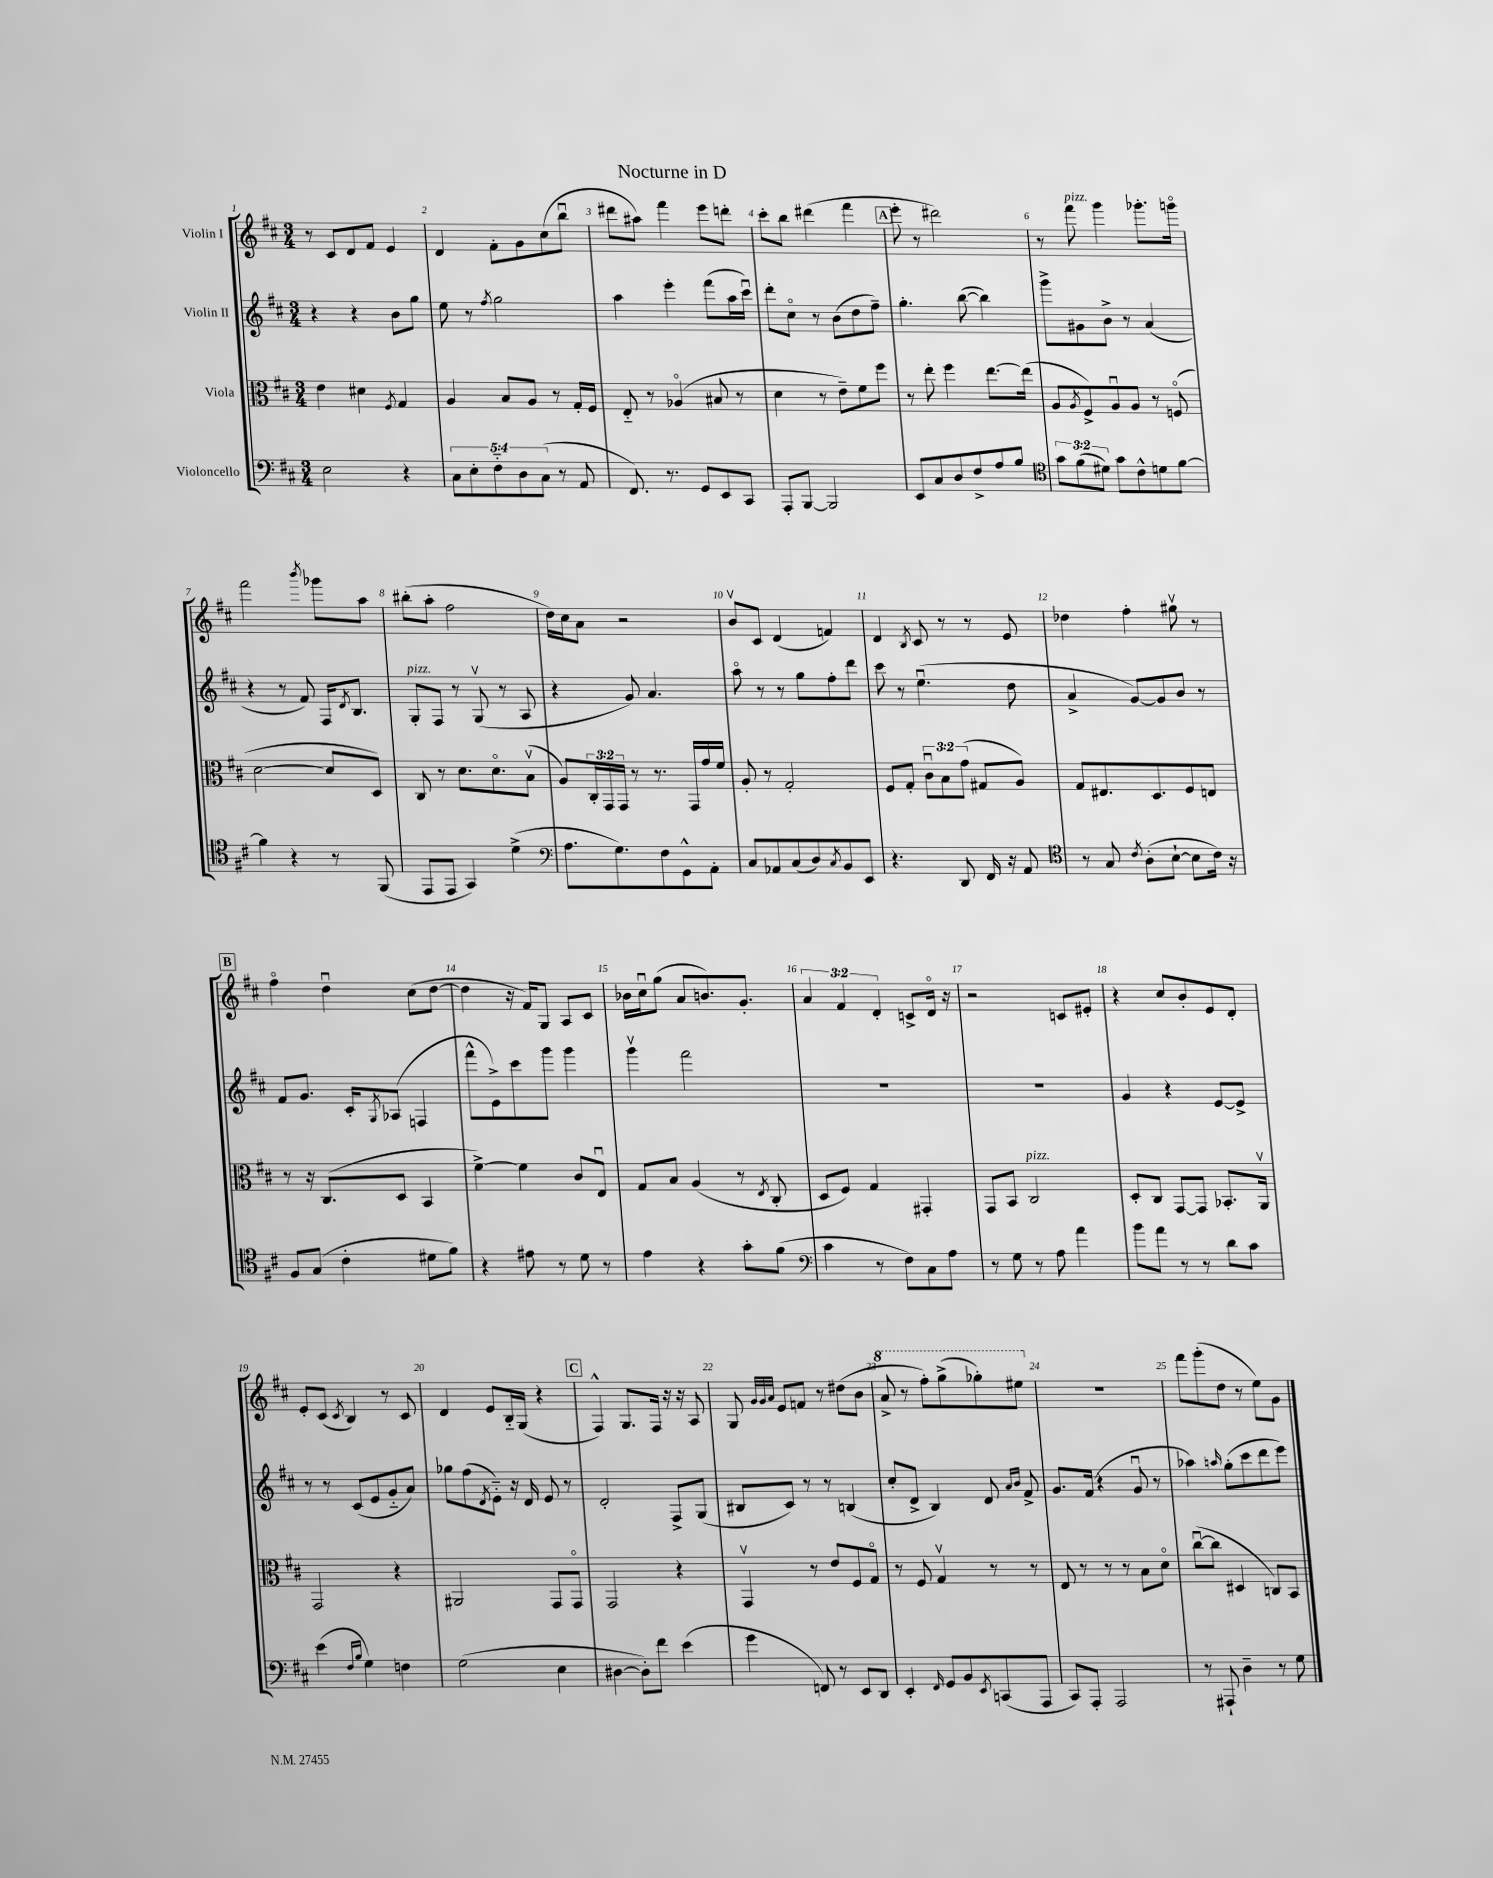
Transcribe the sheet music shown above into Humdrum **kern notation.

**kern	**kern	**kern	**kern
*staff4	*staff3	*staff2	*staff1
*clefF4	*clefC3	*clefG2	*clefG2
*k[f#c#]	*k[f#c#]	*k[f#c#]	*k[f#c#]
*M3/4	*M3/4	*M3/4	*M3/4
2E\	4e\	4r	8r
.	.	.	8c#/L
.	4d#\	4r	8d/
.	.	.	8f#/J
.	8qF#/	.	.
4r	4G/	8b\L	4e/
.	.	8gg\J	.
=	=	=	=
10C#\L	4A/	8ee\	4d/
10E'\	.	.	.
.	.	8r	.
10F#'~\	.	.	.
.	.	8qff#/	.
.	8B/L	2gg\	8f#'\L
10D\	.	.	.
.	8A/J	.	8g\
(10C#\J	.	.	.
8r	8r	.	(8cc#\
8AA/	16G'/LL	.	8bbu\J
.	16F#/JJ	.	.
=	=	=	=
8.FF#/)	8E'~/	4aa\	8ddd#\L
.	8r	.	8aa#\J)
8.r	.	.	.
.	(4A-o/	4eee'\	4fff#\
8GG/L	.	.	.
8EE/	8B#/	(8fff#\L	8eee\L
8CC#/J	8r	16aa\L	8ddd'\J
.	.	16ccc#u\JJ)	.
=	=	=	=
8AAA'/L	4d\	8ddd'\L	8ccc#'\L
[8BBB/J	.	8cc#o\J	8bb\J
2BBB/]	8r	8r	(4ddd#\
.	8e~\L)	(8b\L	.
.	8f#\	8dd\	4fff#\
.	8ff#\J	8ff#~\J)	.
=	=	=	=
8EE/L	8r	4.gg'\	8eee'\
8C#/	8ee'\	.	8r
8D/	4ff#\	.	2ddd#\)
8F#^/	.	([8bb\	.
8A/	[8.ee\L	4bb\])	.
8B/J	.	.	.
.	(16ee\]Jk	.	.
=	=	=	=
*clefC4	*	*	*
12g\L	8A/L	8ggg^\L	8r
(12f#\	.	.	.
.	8qA/	.	.
.	8F#^/)	8g#\	8fff#\
12d#\J)	.	.	.
8g\L	8Au/	8b^\J	4ggg\
8c#^^\	8A/J	8r	.
8d\	8r	(4a/	8.ggg-'\L
[8f#\J	(8Fo/	.	.
.	.	.	16gggo\Jk
=	=	=	=
4f#\]	[2d\	4r	2fff#\
4r	.	8r	.
.	.	8f#/)	.
.	.	.	8qbbb/
8r	8d/]L	16F#/LK	8ggg-\L
.	.	8qd/	.
.	.	8.B/J	.
(8FF#/	8D/J)	.	8aa\J
=	=	=	=
8EE/L	8C#/	8G'/L	(8bb#'\L
8EE/J	8r	8F#/J	8aa'\J
4GG/)	8.d\L	8r	2ff#\
.	.	(8Gv/	.
.	8.do\	.	.
(4d^\	.	8r	.
.	(8Bv\J	8A/	.
=	=	=	=
*clefF4	*	*	*
8.A\L	8A/L)	4r	16dd\LL)
.	.	.	16cc#\J
.	24C#'/L	.	8a\J
.	24GG/	.	.
8.G\)	.	.	.
.	24GG/JJ	.	.
.	8r	8g/)	2r
8F#\	8.r	4.a/	.
8GG^^\	.	.	.
.	16GG/LL	.	.
8AA'\J	16g/	.	.
.	16f#/JJ	.	.
=	=	=	=
8C#/L	8A'/	8aao\	8bv/L
8AA-/	8r	8r	8c#/J
(8C#/	2G'/	8r	(4d/
8D/)	.	8gg\L	.
8qC#/	.	.	.
8BB/	.	8ff#'\	4f/)
8EE/J	.	8ddd\J	.
=	=	=	=
4.r	8F#/L	8ccc#\	4d/
.	8G'/J	8r	.
.	.	.	8qB/
.	12c#u\L	(4.eeu\	8c#/
.	12B\	.	.
8DD/	.	.	8r
.	(12g\J	.	.
16FF#/	8G#/L	.	8r
16r	.	.	.
8AA/	8A/J)	8dd\	8e/
=	=	=	=
*clefC4	*	*	*
8r	8G/L	4a^/	4dd-\
8G/	8.E#/	.	.
8qc#/	.	.	.
(8A'\L	.	[8g/L)	4ff#'\
.	8.D/	.	.
[8B`\J	.	8g/]	.
8B\]L	8F#/	8b/J	8gg#v\
16c#\Jk)	8E/J	8r	8r
16r	.	.	.
=	=	=	=
8F#/L	8r	8f#/L	4ff#o\
(8G/J	16r	8.g/J	.
.	(8.C#/L	.	.
4c#'\	.	.	4ddu\
.	.	16c#'/LK	.
.	.	8qG/	.
.	8D/J	(8A-/J	.
8d#\L	4BB/	4F/	(8cc#\L
8f#\J)	.	.	[8dd\J
=	=	=	=
4r	[4f#^\)	8fff#^^\L	4dd\]
.	.	8e^\)	.
8e#\	4f#\]	8ccc#\	16r
.	.	.	16f#/LK)
8r	.	8ggg\J	8G/J
8d\	8c#/L	4ggg\	8A/L
8r	8Eu/J	.	8c#/J
=	=	=	=
4e\	8G/L	4gggv\	16b-\LL
.	.	.	16cc#u\J
.	8B/J	.	(8gg\J
4r	(4A/	2fff#\	8a/L
.	.	.	8.b/)
8g'\L	8r	.	.
.	.	.	8.g'/J
.	8qE/	.	.
(8f#\J	8C#'/	.	.
=	=	=	=
*clefF4	*	*	*
4c#\	8D/L	2.r	6a/
.	8F#/J)	.	.
.	.	.	6f#/
8r	4G/	.	.
.	.	.	6d'/
8F#\L)	.	.	.
8C#\	4GG#'/	.	8c^/L
8A\J	.	.	16do/Jk
.	.	.	16r
=	=	=	=
8r	8GG/L	2.r	2r
8G\	8BB/J	.	.
8r	2C#/	.	.
8A\	.	.	.
4a\	.	.	8c/L
.	.	.	8e#'/J
=	=	=	=
8b\L	8D'/L	4g/	4r
8a\J	8C#/J	.	.
8r	[8GG/L	4r	8cc#/L
8r	8GG/]J	.	8b'/
8d\L	8.BB-'/L	[8e/L	8e/
8c#\J	.	8e^/]J	8d'/J
.	16AAv/Jk	.	.
=	=	=	=
(4e\	2GG/	8r	8e'/L
.	.	8r	(8c#/J
16qqF#/LL	.	.	.
16qqB/JJ	.	.	8qc#/
4G\)	.	(8c#/L	4B/)
.	.	8e/	.
4F\	4r	8g'~/	8r
.	.	8a/J)	8c#/
=	=	=	=
(2G\	2AA#/	8gg-\L	4d/
.	.	(8ff#\	.
.	.	8qd/	.
.	.	8e'~\J)	8e/L
.	.	16r	16B'~/L
.	.	16d/	(16G/JJ
4E\	8GG/L	8e/	4r
.	8GGo/J	8r	.
=	=	=	=
[4D#\	2GG/	2d'/	4F#^^/)
8D#'\]L)	.	.	8.G/L
8f#\J	.	.	.
.	.	.	16F#/Jk
(4e\	4r	8F#^/L	16r
.	.	.	16r
.	.	(8G/J	8A/
=	=	=	=
4g\	4GGv/	8B#/L	8G/
.	.	.	32qqg/LLL
.	.	.	32qqg/
.	.	.	32qqa/JJJ
.	.	8c#/J)	8e/L
8FF/)	8r	8r	8f/J
8r	8e/L	8r	8r
8EE/L	8F#/	(4B/	(8dd#\L
8DD/J	8Go/J	.	8b\J
=	=	=	=
4EE'/	8r	8cc#'/L	8aa^/
.	8F#/	8d^/J	8r
16qqFF#/	.	.	.
8GG/L	4Gv/	4B/)	8fff#'\L)
8BB/	.	.	(8ggg^\
8qEE/	.	.	.
(8CC/	8r	8d/	8ggg-'\)
.	.	16qqa/LL	.
.	.	16qqb/JJ	.
8AAA/J	8r	8f#^/	8eee#\J
=	=	=	=
8CC#/L)	8E/	8.g/L	2.r
8AAA'/J	8r	.	.
.	.	(16f#/Jk	.
2AAA/	8r	4r	.
.	8r	.	.
.	8B\L	8gu/	.
.	8do\J	8r	.
=	=	=	=
8r	([8cc#u\L	4aa-\)	8fff#\L
8AAA#`/	8cc#\]J	.	(8ggg'\
.	.	16qqaa/	.
4D~\	4D#/	(8gg'\L	8dd\J
.	.	8ccc#\	8r
8r	8C/L)	8ddd\	8ee\L)
8G\	8BB/J	8eee\J)	8g\J
==	==	==	==
*-	*-	*-	*-
